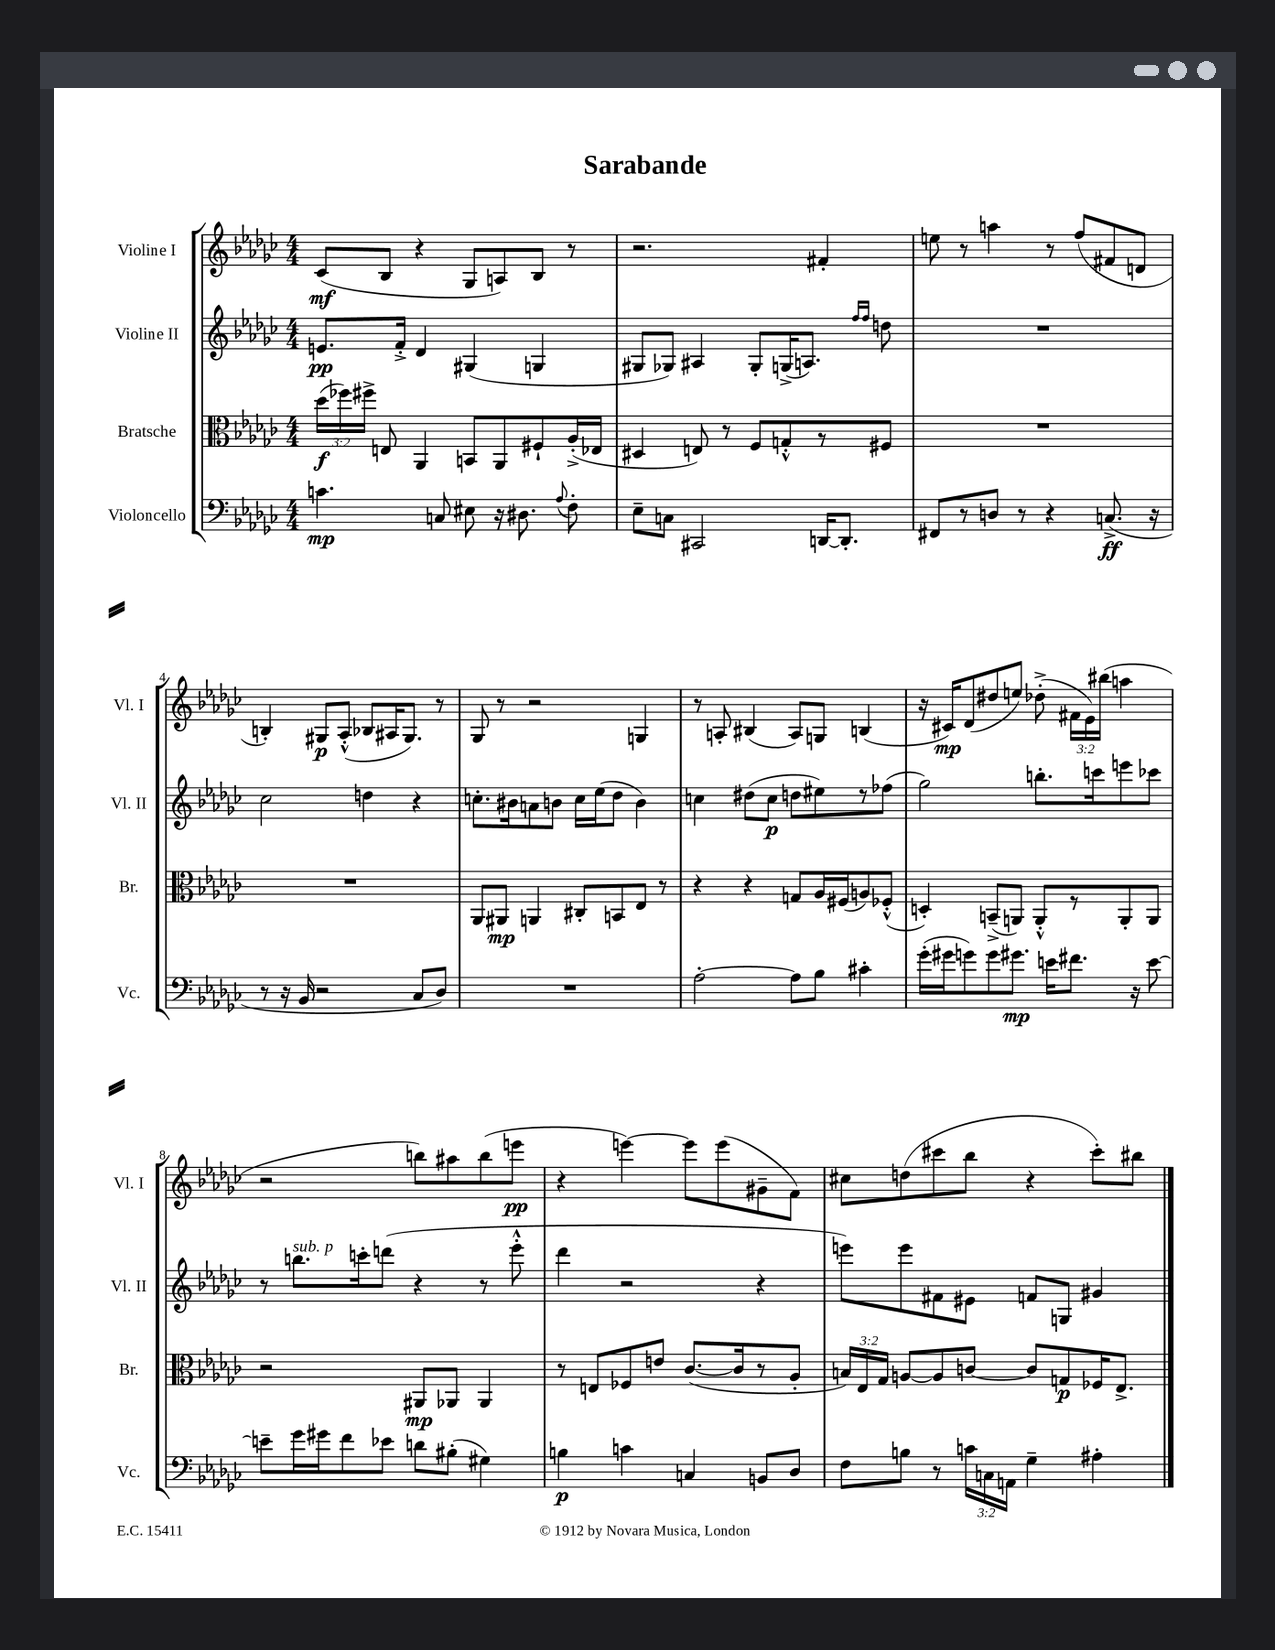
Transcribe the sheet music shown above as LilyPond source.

\header { title = "Sarabande" }
<<
\new StaffGroup <<
\new Staff = "s0" \with { instrumentName = "Violine I" shortInstrumentName = "Vl. I" } {
    \clef treble \key ges \major \numericTimeSignature \time 4/4 \override Staff.TupletNumber.text = #tuplet-number::calc-fraction-text
    \autoBeamOff ces'8[\mf( bes8] r4 ges8[ a8) bes8] r8 |
    r2. fis'4-. |
    e''8 r8 a''4 r8 f''8[( fis'8 d'8] |
    b4-.) gis8[\p aes8]-.-^( bes8[ ais16 gis8.]) r8 |
    ges8 r8 r2 g4 |
    r8 a8-. bis4( a8[) g8] b4( |
    r16 cis'16[\mp) des'8( dis''8 e''8]) des''8-.->( \tuplet 3/2 { fis'16[ ees'16) bis''16]( } a''4 |
    r2 b''8[) ais''8 b''8( e'''8]\pp |
    r4 e'''4~) e'''8[ e'''8( gis'8-- f'8]) |
    cis''8[ d''8( cis'''8 bes''8] r4 cis'''8[-.) bis''8] \bar "|." |
}
\new Staff = "s1" \with { instrumentName = "Violine II" shortInstrumentName = "Vl. II" } {
    \clef treble \key ges \major \numericTimeSignature \time 4/4
    \autoBeamOff e'8.[\pp f'16]-.-> des'4 gis4( g4 |
    gis8[ ges8]) ais4 ges8[-. g16->( a8.]) \grace { f''16[ f''16] } d''8 |
    R1 |
    ces''2 d''4 r4 |
    c''8.[-. bis'16 a'8 b'8] c''16[ ees''16( des''8] b'4) |
    c''4 dis''8[( c''8]\p d''8[ eis''8) r8 fes''8]( |
    ges''2) b''8.[-. c'''16 e'''8 ces'''8] |
    r8 b''8.[^\markup { \italic "sub. p" } c'''16-. d'''8]( r4 r8 ees'''8-.-^ |
    des'''4 r2 r4 |
    e'''8[) e'''8 fis'8 eis'8] f'8[ g8] gis'4 \bar "|." |
}
\new Staff = "s2" \with { instrumentName = "Bratsche" shortInstrumentName = "Br." } {
    \clef alto \key ges \major \numericTimeSignature \time 4/4 \override Staff.TupletNumber.text = #tuplet-number::calc-fraction-text
    \autoBeamOff \tuplet 3/2 { des''16[\f( fes''16) fis''16]-> } e8 aes,4 b,8[ aes,8 fis8-! aes16-.->( ees16] |
    dis4 e8) r8 f8[ g8-.-^ r8 fis8] |
    R1 |
    R1 |
    aes,8[ ais,8]\mp a,4 cis8[-. b,8 ees8] r8 |
    r4 r4 g8[ aes16 fis16( a8) fes8]-.-^( |
    d4-.) b,8[--->( a,8]) a,8[-.-^ r8 a,8-. a,8] |
    r2 ais,8[\mp aes,8] aes,4 |
    r8 e8[ fes8 e'8] ces'8.[~( ces'16 r8 aes8]-. |
    \tuplet 3/2 { b16[) ees16 ges16] } a8[~ a8 c'8]~ c'8[ g8\p fes16 ees8.]-> \bar "|." |
}
\new Staff = "s3" \with { instrumentName = "Violoncello" shortInstrumentName = "Vc." } {
    \clef bass \key ges \major \numericTimeSignature \time 4/4 \override Staff.TupletNumber.text = #tuplet-number::calc-fraction-text
    \autoBeamOff c'4.\mp c8 eis8 r16 dis8. \appoggiatura { aes8 } f8-. |
    ees8[-- c8] cis,2 d,16[~ d,8.]-. |
    fis,8[ r8 d8] r8 r4 c8.->\ff( r16 |
    r8 r16 bes,16 r2 ces8[ des8]) |
    R1 |
    aes2~-. aes8[ bes8] cis'4-. |
    ges'16[-.( gis'16 g'8) g'8 gis'8.]\mp e'16[ fis'8.] r16 e'8~ |
    e'8[-- ges'16 gis'16 f'8 ees'8] d'8[ bis8]-.( gis4) |
    b4\p c'4 c4 b,8[ des8] |
    f8[ b8] r8 \tuplet 3/2 { c'16[ c16 a,16] } ges4-- ais4-. \bar "|." |
}
>>
>>
